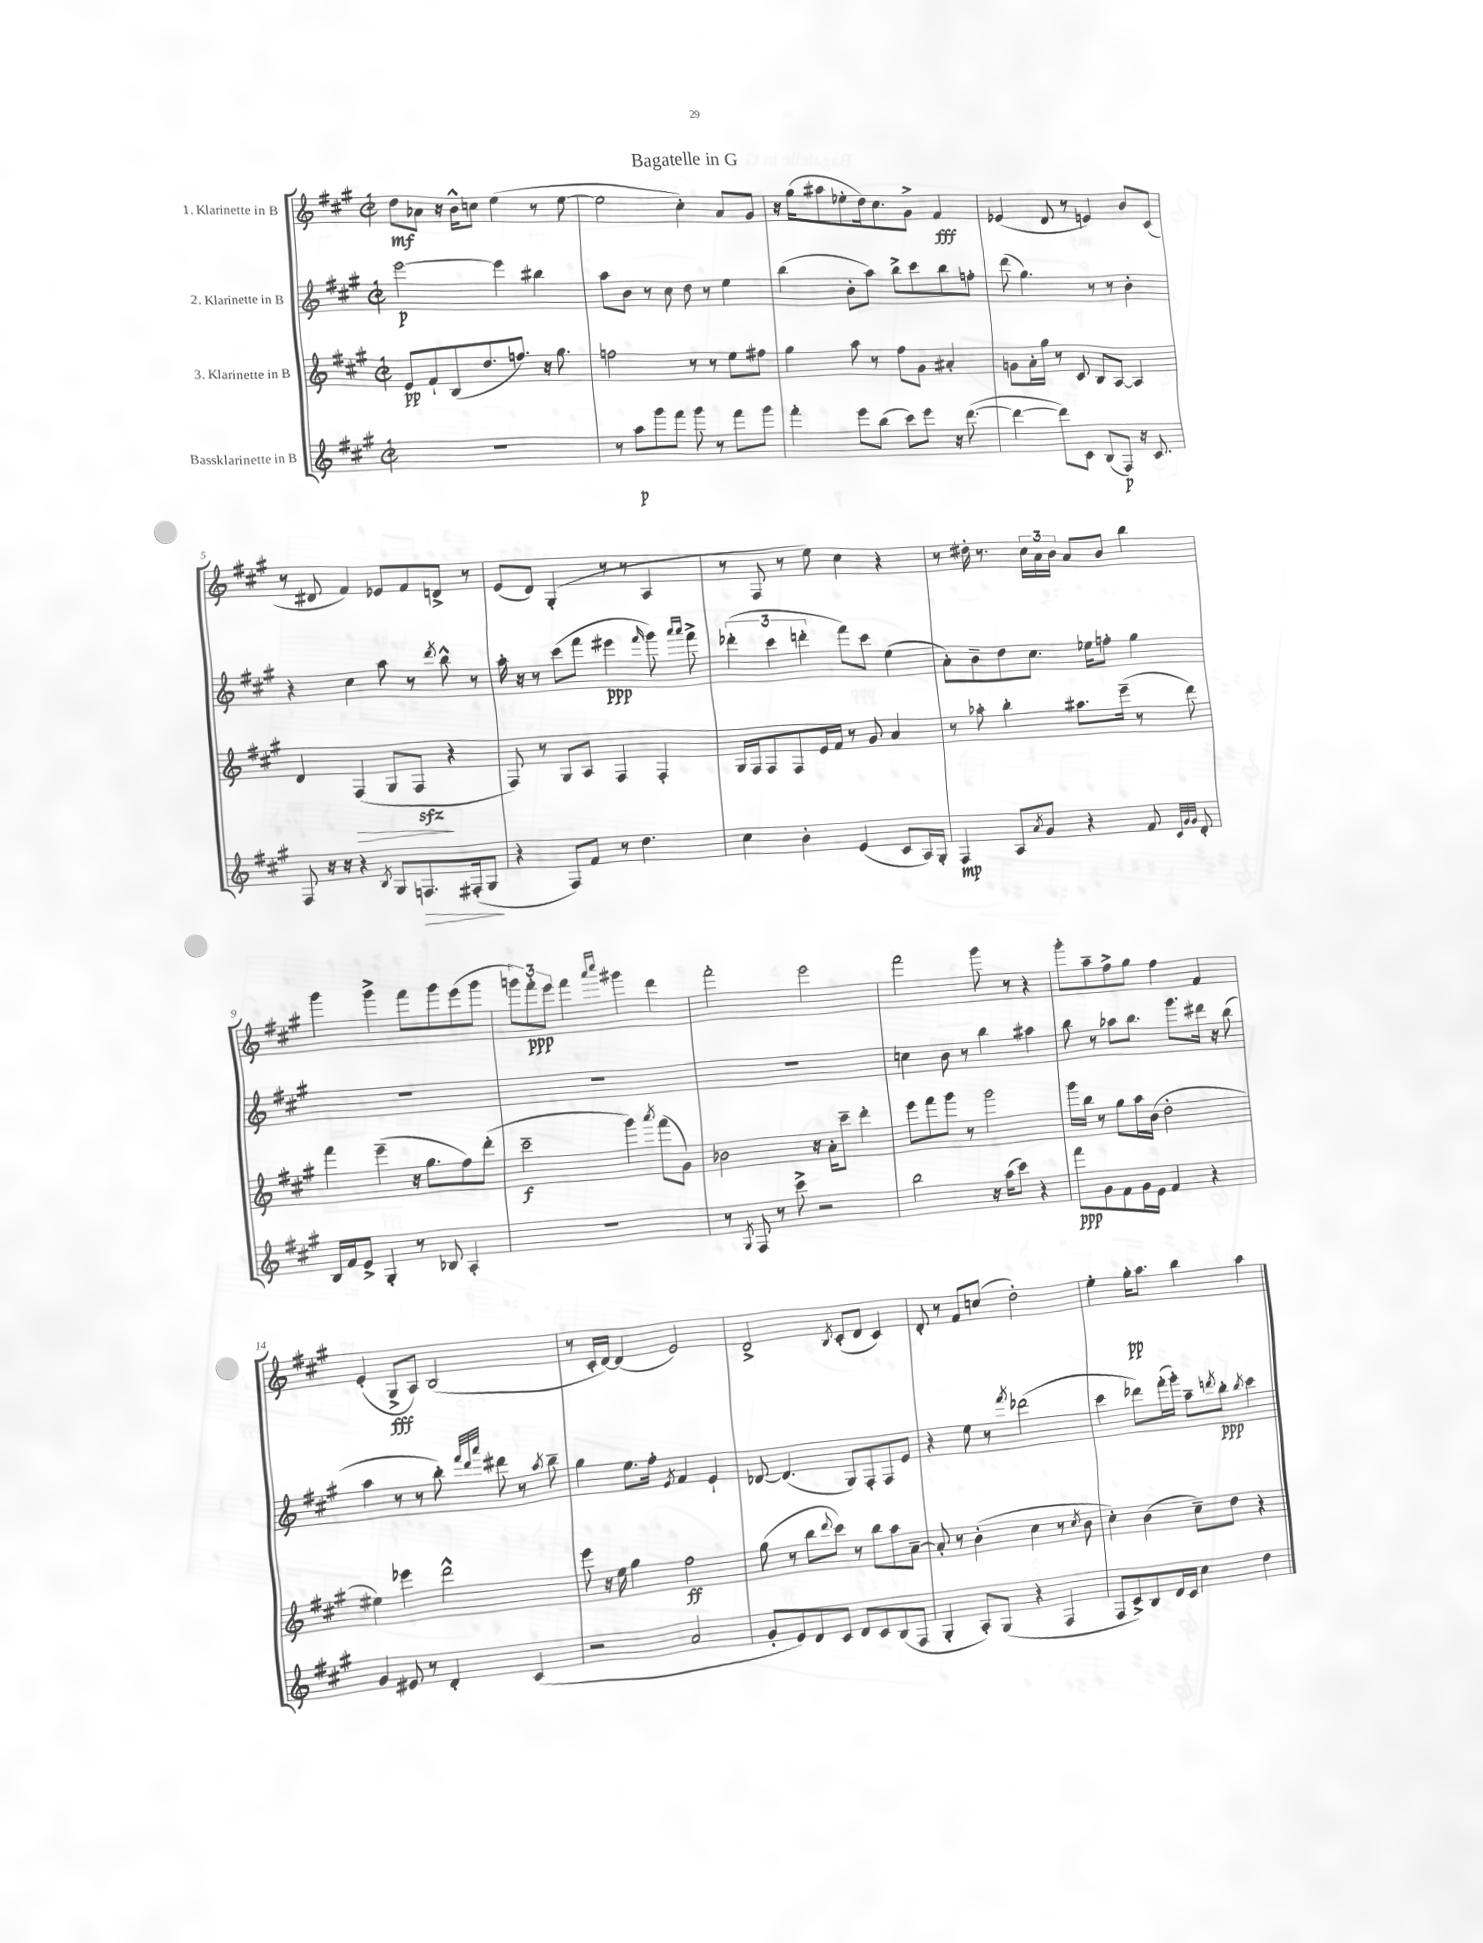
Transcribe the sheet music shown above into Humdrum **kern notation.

**kern	**dynam	**kern	**dynam	**kern	**dynam	**kern	**dynam
*part4	*part4	*part3	*part3	*part2	*part2	*part1	*part1
*staff4	*staff4	*staff3	*staff3	*staff2	*staff2	*staff1	*staff1
*I"Bassklarinette in B	*	*I"3. Klarinette in B	*	*I"2. Klarinette in B	*	*I"1. Klarinette in B	*
*clefG2	*	*clefG2	*	*clefG2	*	*clefG2	*
*k[f#c#g#]	*	*k[f#c#g#]	*	*k[f#c#g#]	*	*k[f#c#g#]	*
*M2/2	*	*M2/2	*	*M2/2	*	*M2/2	*
*met(c|)	*	*met(c|)	*	*met(c|)	*	*met(c|)	*
=1	=1	=1	=1	=1	=1	=1	=1
1r	.	8e/L	pp	[2eee\	p	8dd\L	mf
.	.	8f#`/	.	.	.	8a-X\J	.
.	.	(8B/	.	.	.	16r	.
.	.	.	.	.	.	16b^^\KL	.
.	.	8.dd/	.	.	.	8ccn\J	.
.	.	.	.	4eee\]	.	(4ee\	.
.	.	8.ffn/J)	.	.	.	.	.
.	.	16r	.	4bb#X\	.	8r	.
.	.	8.gg#\	.	.	.	.	.
.	.	.	.	.	.	[8ee\	.
=2	=2	=2	=2	=2	=2	=2	=2
8r	.	2ffn\	.	8aa\L	.	2ee\]	.
8aa\L	p	.	.	8b\J	.	.	.
8ggg#\	.	.	.	8r	.	.	.
8fff#\J	.	.	.	8cc#\	.	.	.
8ggg#\	.	8r	.	8dd\	.	4cc#'\)	.
8r	.	8r	.	8r	.	.	.
8fff#\L	.	8ee\L	.	4ee\	.	8a/L	.
8ggg#\J	.	8ff#X\J	.	.	.	8g#/J	.
=3	=3	=3	=3	=3	=3	=3	=3
4fff#'\	.	4gg#\	.	(4bb\	.	16r	.
.	.	.	.	.	.	(16gg#\KL	.
.	.	.	.	.	.	8aa#X\	.
8eee\L	.	8aa\	.	8b'\L	.	8ee-X'\	.
(8bb\J	.	8r	.	8aa\J)	.	16dd\k)	.
.	.	.	.	.	.	8.cc#\	.
8ccc#\L)	.	8ff#\L	.	8bb^\L	.	.	.
8eee\J	.	8g#\J	.	8ccc#\	.	8g#^\J	.
16r	.	4a#X'/	.	8bb\	.	4f#/	fff
([8.ddd\	.	.	.	.	.	.	.
.	.	.	.	8ffn'\J	.	.	.
=4	=4	=4	=4	=4	=4	=4	=4
4ddd\_	.	8gn\L	.	(8ddd\	.	(4e-X/	.
.	.	16a'\L	.	4.gg#\)	.	.	.
.	.	16gg#\JJ	.	.	.	.	.
8ddd\L])	.	8r	.	.	.	8d/	.
8c#\J	.	8c#/	.	.	.	8r	.
(8B/L	.	8B/L	.	8r	.	4en/)	.
8F#/J)	p	[8A/J	.	8r	.	.	.
16r	.	4A/]	.	4b'\	.	8b/L	.
8.c#/	.	.	.	.	.	.	.
.	.	.	.	.	.	(8c#/J	.
!!LO:LB:g=z
=5	=5	=5	=5	=5	=5	=5	=5
8F#/	.	4d/	.	4r	.	8r	.
16r	.	.	.	.	.	8d#X/	.
16r	.	.	.	.	.	.	.
!	!	!	!LO:HP:b	!	!	!	!
4r	.	(4F#/	>	4cc#\	.	4f#/)	.
8qB/	.	.	.	.	.	.	.
8G#/L	.	8G#/L	.	8aa\	.	8e-X/L	.
!	!LO:HP:b	!	!	!	!	!	!
8.Fn/	>	8F#zz/J	.	8r	.	8f#/	.
.	.	.	.	8qddd/	.	.	.
.	.	4r	]	8bb^^\	.	8dn^/J	.
(16F#X'/k	.	.	.	.	.	.	.
8G#/J	.	.	.	8r	.	8r	.
.	]	.	.	.	.	.	.
=6	=6	=6	=6	=6	=6	=6	=6
4r	.	8F#/)	.	16aa'\	.	(8e/L	.
.	.	.	.	16r	.	.	.
.	.	8r	.	8r	.	8d/J)	.
8F#/L)	.	8G#/L	.	(8ccc#\L	.	(4G#'/	.
8f#/J	.	8A/J	.	8fff#\J	.	.	.
8r	.	4F#/	.	4eee#X\	ppp	8r	.
4.dd\	.	.	.	.	.	8r	.
.	.	.	.	16qqfff#/	.	.	.
.	.	4F#'/	.	8ggg#\)	.	4A/	.
.	.	.	.	16qqaaa/LL	.	.	.
.	.	.	.	16qqaaa/JJ	.	.	.
.	.	.	.	8fff#^\	.	.	.
=7	=7	=7	=7	=7	=7	=7	=7
4cc#\	.	16G#/LL	.	(6ddd-X'\	.	8r	.
.	.	16F#/J	.	.	.	.	.
.	.	8F#/	.	.	.	8F#/	.
.	.	.	.	6ccc#\	.	.	.
4b'\	.	8F#/	.	.	.	8r	.
.	.	.	.	6dddn'\	.	.	.
.	.	16e/L	.	.	.	8ee\)	.
.	.	16f#/JJ	.	.	.	.	.
(4e/	.	8r	.	8fff#\L)	.	4cc#\	.
.	.	8g#/	.	8ccc#\J	.	.	.
8c#/L	.	4a/	.	(4ee\	.	4r	.
16A/L)	.	.	.	.	.	.	.
16G#'/JJ	.	.	.	.	.	.	.
=8	=8	=8	=8	=8	=8	=8	=8
4F#/	mp	8r	.	8a'\L)	.	8r	.
.	.	8aa-X'\	.	8b~\	.	16dd#X'\	.
.	.	.	.	.	.	8.r	.
8A/L	.	4bb'\	.	8dd\	.	.	.
8qa/	.	.	.	.	.	.	.
8g#/J	.	.	.	8.cc#\J	.	24cc#\LL	.
.	.	.	.	.	.	24a\	.
.	.	.	.	.	.	24b\JJ	.
4r	.	8.aa#X\L	.	.	.	8a/L	.
.	.	.	.	16ee-X\KL	.	.	.
.	.	.	.	8ffn'\J	.	8b/J	.
.	.	(16eee~\Jk	.	.	.	.	.
8f#/	.	8r	.	4gg#\	.	4bb\	.
32qqc#/LLL	.	.	.	.	.	.	.
32qqg#/	.	.	.	.	.	.	.
32qqg#/JJJ	.	.	.	.	.	.	.
8d'/	.	8ddd\)	.	.	.	.	.
!!LO:LB:g=z
=9	=9	=9	=9	=9	=9	=9	=9
16B/LL	.	4fff#\	.	1r	.	4ggg#\	.
16f#/J	.	.	.	.	.	.	.
8e^/J	.	.	.	.	.	.	.
4G#'/	.	(4eee~\	.	.	.	4ggg#^\	.
8r	.	16r	.	.	.	8fff#\L	.
.	.	8.gg#\L	.	.	.	.	.
8B-X/	.	.	.	.	.	8ggg#\	.
4A'/	.	8ff#\)	.	.	.	(8eee\	.
.	.	(8ddd'\J	.	.	.	8ggg#\J	.
=10	=10	=10	=10	=10	=10	=10	=10
1r	.	2ccc#~\	f	1r	.	12gggn\L)	.
.	.	.	.	.	.	12fff#'\	ppp
.	.	.	.	.	.	12eee\J	.
.	.	.	.	.	.	4fff#\	.
.	.	.	.	.	.	16qqaaa/LL	.
.	.	.	.	.	.	16qqcccc#/JJ	.
.	.	4ggg#\)	.	.	.	4ggg#X\	.
.	.	8qaaa/	.	.	.	.	.
.	.	(8fff#\L	.	.	.	4ddd\	.
.	.	8g#\J)	.	.	.	.	.
=11	=11	=11	=11	=11	=11	=11	=11
8r	.	2b-X\	.	1r	.	2fff#'\	.
8qG#/	.	.	.	.	.	.	.
8F#/	.	.	.	.	.	.	.
8r	.	.	.	.	.	.	.
8ccc#^\	.	.	.	.	.	.	.
2r	.	16r	.	.	.	2eee\	.
.	.	16a'\KL	.	.	.	.	.
.	.	8ccc#~\J	.	.	.	.	.
.	.	4ddd'\	.	.	.	.	.
=12	=12	=12	=12	=12	=12	=12	=12
2bb\	.	8eee\L	.	4ccn\	.	2fff#\	.
.	.	8fff#\	.	.	.	.	.
.	.	8ggg#\J	.	8b\	.	.	.
.	.	8r	.	8r	.	.	.
16r	.	2ggg#\	.	4bb\	.	8ggg#\	.
(16aa\KL	.	.	.	.	.	.	.
8ccc#\J)	.	.	.	.	.	8r	.
4r	.	.	.	4aa#X\	.	4r	.
=13	=13	=13	=13	=13	=13	=13	=13
8fff#\L	ppp	16ggg#\LL	.	8bb\	.	8ggg#'\L	.
.	.	16bb\JJ	.	.	.	.	.
8g#\	.	8r	.	8r	.	8aa~\	.
8f#\	.	8gg#\L	.	8aa-X\L	.	8ff#^\	.
16g#\L	.	16aa\L	.	8.bb\J	.	8gg#\J	.
16e\JJ	.	(16b\JJ	.	.	.	.	.
4f#/	.	2dd'\	.	.	.	4ff#\	.
.	.	.	.	8.ggg#\L	.	.	.
4r	.	.	.	16ddd#X\Jk	.	4f#/	.
.	.	.	.	16r	.	.	.
.	.	.	.	(8bb\	.	.	.
!!LO:LB:g=z
=14	=14	=14	=14	=14	=14	=14	=14
4g#/	.	4ee#X\)	.	4aa\	.	(4e'/	.
8e#X/	.	4eee-X\	.	8r	.	8G#^/L	fff
8r	.	.	.	8r	.	8A/J)	.
4d'/	.	2ddd^^\	.	8bb'\)	.	(2B/	.
.	.	.	.	32qqfff#/LLL	.	.	.
.	.	.	.	32qqddd/	.	.	.
.	.	.	.	32qqaaa/JJJ	.	.	.
.	.	.	.	8ddd#X\	.	.	.
(4c#/	.	.	.	8r	.	.	.
.	.	.	.	8qaa/	.	.	.
.	.	.	.	8bb~\	.	.	.
=15	=15	=15	=15	=15	=15	=15	=15
2r	.	8eee\	.	4gg#\	.	8r	.
.	.	16r	.	.	.	16c#'/LL	.
.	.	16ee\	.	.	.	[16d/JJ)	.
.	.	4gg#\	.	8.ee\L	.	(4d/]	.
.	.	.	.	16ff#'\Jk	.	.	.
.	.	.	.	8qe/	.	.	.
2a/	.	2ff#\	ff	4f#/	.	2e/)	.
.	.	.	.	4e`/	.	.	.
=16	=16	=16	=16	=16	=16	=16	=16
8g#'/L	.	(8gg#\	.	[8d-X/	.	2d^/	.
8e/)	.	8r	.	(4.d-/]	.	.	.
8d/	.	8bb\L	.	.	.	.	.
.	.	8qqddd/	.	.	.	.	.
8c#/J	.	8ccc#\J)	.	.	.	.	.
.	.	.	.	.	.	8qB/	.
8d/L	.	8r	.	8G#/L)	.	(8c#'/L	.
8c#/	.	8bb\L	.	8F#'/	.	8d/J	.
(8B/	.	8aa\	.	8F#/	.	4c#/)	.
8F#/J	.	[8a~\J	.	8e/J	.	.	.
=17	=17	=17	=17	=17	=17	=17	=17
4G#'/	.	8a'/]	.	4r	.	8d'/	.
.	.	8r	.	.	.	8r	.
8A'/L)	.	(4b'\	.	8ee\	.	8f#/L	.
(8G#/J	.	.	.	8r	.	(8ccn/J	.
.	.	.	.	8qfff#/	.	.	.
4r	.	4cc#\	.	(2ddd-X\	.	2dd'\)	.
4F#/	.	8r	.	.	.	.	.
.	.	8qcc#/	.	.	.	.	.
.	.	8b\	.	.	.	.	.
=18	=18	=18	=18	=18	=18	=18	=18
8F#/L	.	4cc#'\)	.	4ccc#\	.	4ee'\	.
8c#^/)	.	.	.	.	.	.	.
8B/	.	(4b\	.	8ddd-X\L)	.	16gg#'\KL	pp
.	.	.	.	.	.	8.aa\J	.
16d/L	.	.	.	(16fff#'\L	.	.	.
16c#/JJ	.	.	.	16ggg#'\JJ)	.	.	.
4cc#\	.	8cc#~\L)	.	8aa~\L	.	4bb\	.
.	.	.	.	8qdddn/	.	.	.
.	.	8dd\J	.	8bb'\J	ppp	.	.
.	.	.	.	8qbb/	.	.	.
4dd\	.	4r	.	4ccc#\	.	4aa\	.
==	==	==	==	==	==	==	==
*-	*-	*-	*-	*-	*-	*-	*-
